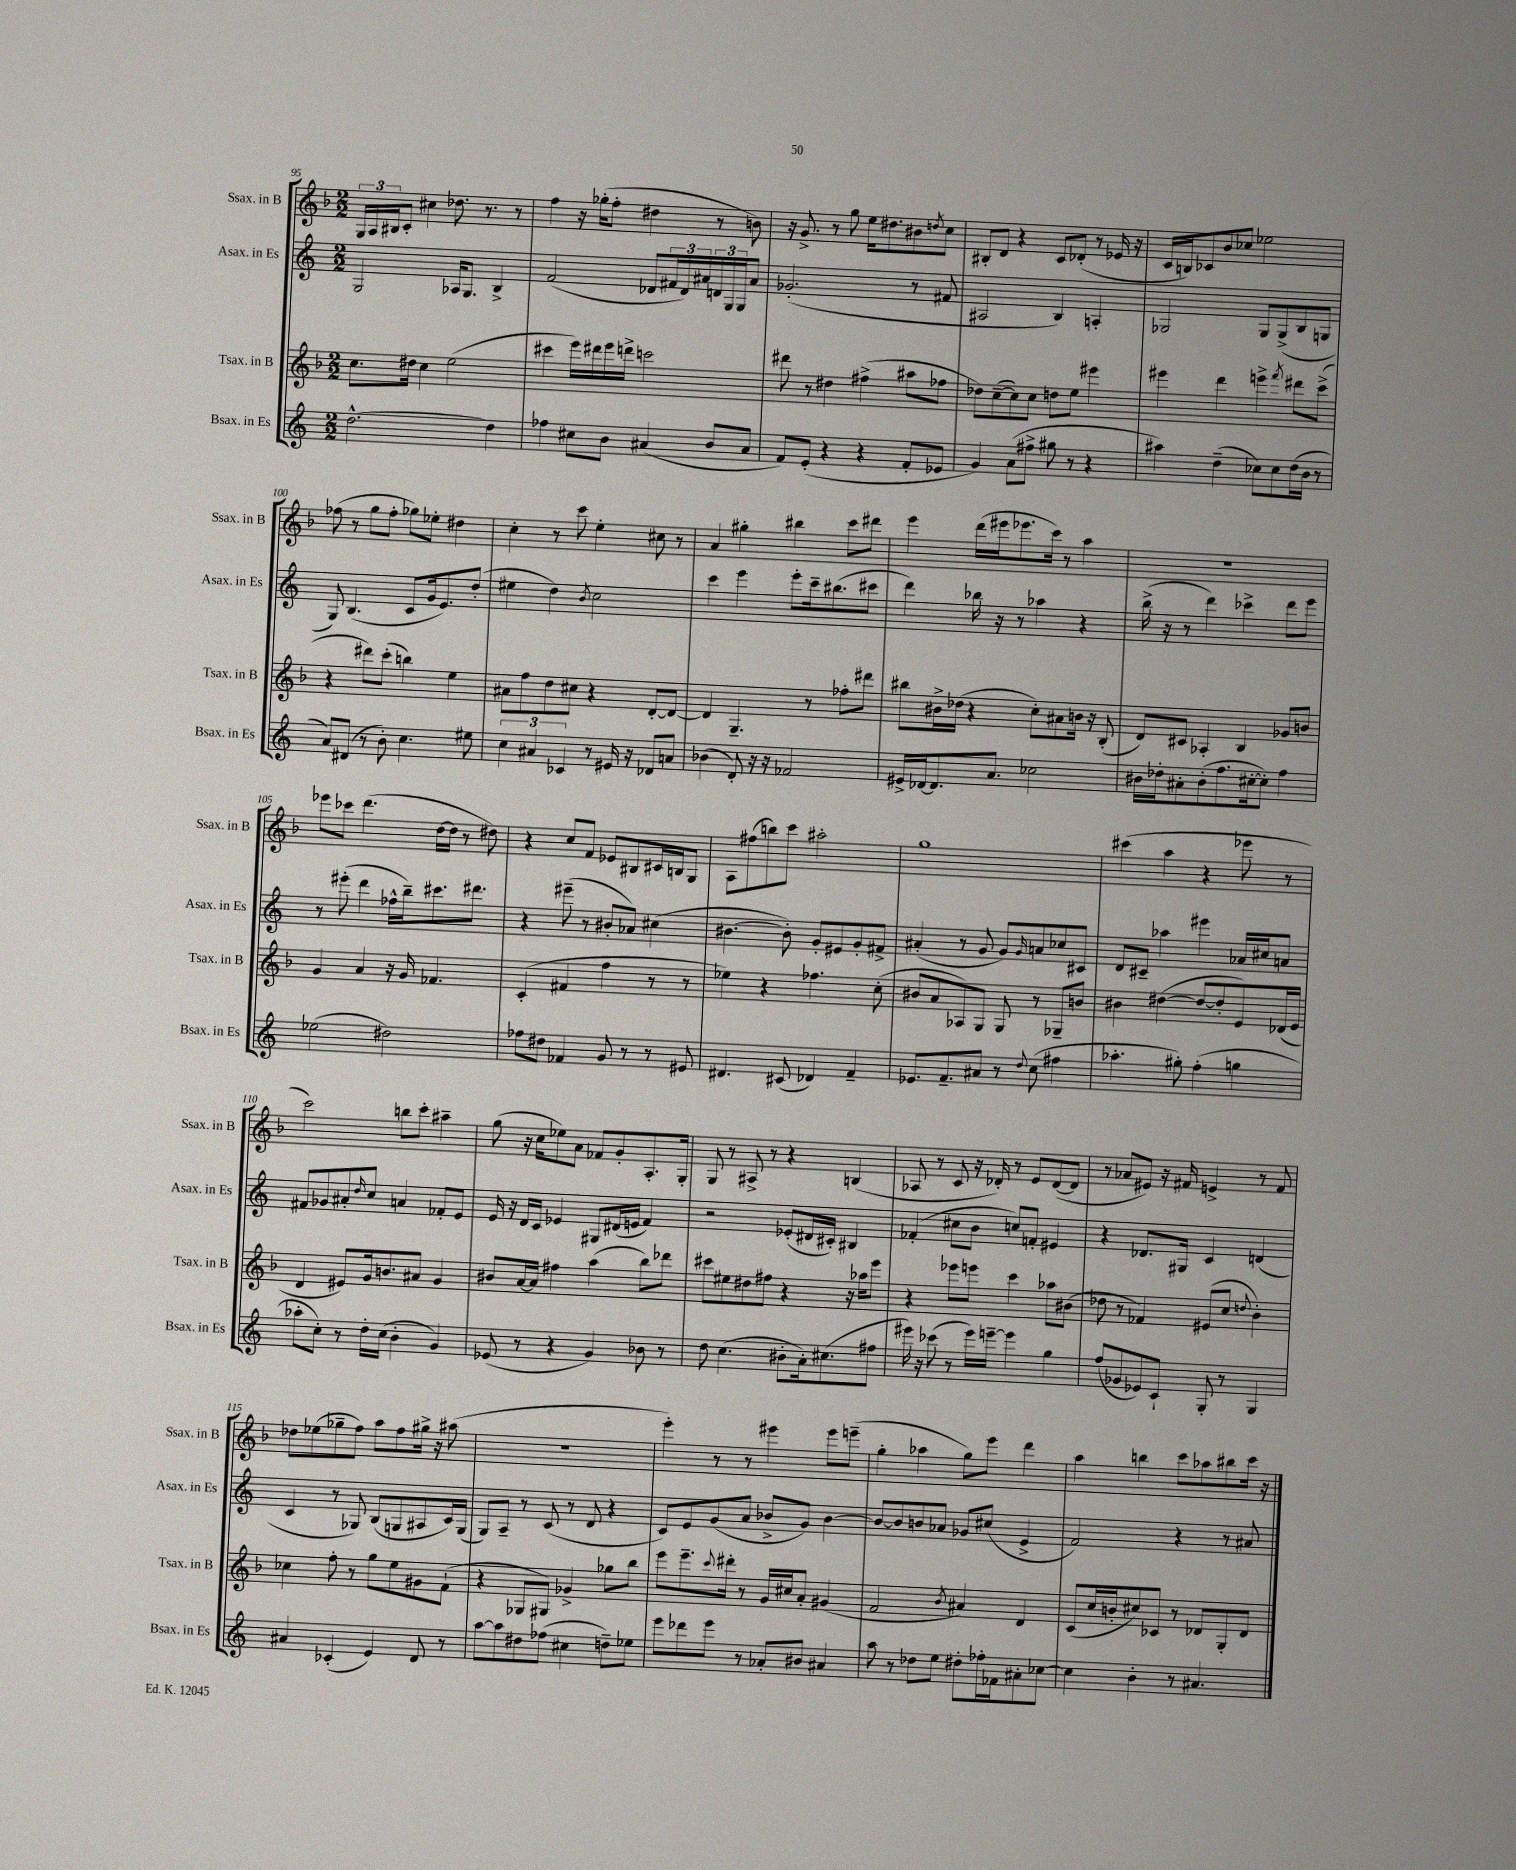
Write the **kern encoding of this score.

**kern	**kern	**kern	**kern
*staff4	*staff3	*staff2	*staff1
*clefG2	*clefG2	*clefG2	*clefG2
*k[]	*k[b-]	*k[]	*k[b-]
*M2/2	*M2/2	*M2/2	*M2/2
[2.dd^^	8.cc	2G	24G
.	.	.	24A
.	.	.	24B#
.	.	.	8c'
.	16dd#	.	.
.	4cc	.	4cc#
.	(2ee	16A-	8.dd-
.	.	8.G	.
.	.	.	8.r
4dd]	.	4B^	.
.	.	.	8r
=	=	=	=
4ff-	4ccc#	(2f	4ff
8cc#	16eee)	.	16r
.	16ddd#	.	(16gg-'
8b	16eee	.	8ff'
.	16ddd^	.	.
(4a#	2ccc	8d-	4dd#
.	.	24f#	.
.	.	24d-)	.
.	.	24a#	.
8b	.	24d	8r
.	.	24G	.
.	.	24G	.
8a#	.	8a#	8b)
=	=	=	=
8f)	8ddd#	(2.g-'	16r
.	.	.	8.g^
(8e'	8r	.	.
4r	4dd#	.	8r
.	.	.	8gg
4r	(4ff#^	.	16ee
.	.	.	8.dd#
8f'	8aa#	8r	8b#
.	.	.	8qdd
8e-	8ff-	8f#	8cc
=	=	=	=
4g)	8dd-)	2A#	8B#'
.	([8cc~	.	8d
(8a	8cc])	.	4r
8ff#^	8cc	.	.
8gg#	8dd	4B)	8c
8r	8ee	.	(8d-'
4r	4eee#	4A'	8r
.	.	.	16e-
.	.	.	16r
=	=	=	=
4aa#)	4eee#	2G-	16c
.	.	.	16B)
.	.	.	8c-
(4dd~	4ddd	.	8b-
.	.	.	8cc-
8cc-)	4eee^	8G-	2ee-
8cc-	.	(8G-^	.
.	8qfff	.	.
(16dd	8ddd#	8B	.
16b	.	.	.
8r	(8ccc^	8G	.
=	=	=	=
8a)	4r	8G)	(8ff-
(8d#	.	(4.B	8r
8r	8ddd#)	.	8gg
8b')	(8ccc'	.	8ff-'
4.cc	4bb)	8c	8gg-)
.	.	16g	8ee-'
.	.	8.e)	.
.	4ee	.	4dd#
8ee#	.	(8dd'	.
=	=	=	=
6cc	8a#	4ee#	4cc'
.	8ff	.	.
6a#	.	.	.
.	8dd	4dd)	8r
6c-	.	.	.
.	8cc#	.	8ccc
.	.	8qb	.
8r	4r	2cc	4ee'
16e#	.	.	.
16r	.	.	.
8d-	[8d'	.	8cc#
8a	8d_	.	8r
=	=	=	=
(4b-	4d]	4ccc	4a
8d')	4.G~	4eee	4gg#'
16r	.	.	.
16r	.	.	.
2f-	.	8eee'	4bb#
.	8r	16ccc~	.
.	.	(8.bb#	.
.	8ff-'	.	8ccc
.	8ddd#	8ccc#	8ddd#
=	=	=	=
16e#^	8bb#	4ddd)	4eee
[16d-	.	.	.
8.d-]	16b#^	.	.
.	(16dd-	.	.
.	4r	16bb-	(16ddd
8.a	.	16r	16eee#
.	.	8r	8.eee-
2cc-	8cc')	4aa-	.
.	.	.	16ccc)
.	8a#	.	8r
.	16b	4r	4aa
.	16r	.	.
.	(8B-'	.	.
=	=	=	=
16b#	8d)	(16bb^	1r
16dd-'	.	16r	.
8a#'	8c#	8r	.
(8b#'	4A-'	4ddd)	.
8.ff	.	.	.
.	4B-	4ccc-^	.
[16cc#'	.	.	.
8cc#'])	.	.	.
4ff	8g-	8ddd	.
.	8b	8eee	.
=	=	=	=
(2ee-	4g	8r	8eee-
.	.	(8eee#'	8ccc-
.	4a	4ddd	(4.ddd
2dd#)	16r	16ff-^^	.
.	16g	16bb~)	.
.	4.f-	8.ccc#	[16dd
.	.	.	16dd]
.	.	.	8r
.	.	8.ddd#	.
.	.	.	8dd#)
=	=	=	=
8ff-	(4c'	4r	4r
8dd#	.	.	.
4f-	4f#	(8eee#~	8cc
.	.	8r	8f
8g	4ff	8b#'	8e-
8r	.	8a-)	8B#
8r	8r	(4cc#	16c#
.	.	.	16B
8e#	8r	.	8G
=	=	=	=
4.d#	4ee-)	[4.b#	8A
.	.	.	(8ff#
.	4r	.	8bb)
(8c#	.	8b#'])	8ccc
4d-)	4.ff-	8g'	2aa#'
.	.	8e#	.
4f~	.	8g'	.
.	(8cc'	8f#^	.
=	=	=	=
8.e-	8b#	(4a#'	1gg
.	8a	.	.
8.f~	.	.	.
.	8A-)	8r	.
8a#	8G	8g	.
8r	8G	8g)	.
8qqdd	.	16qqg	.
(8cc	8r	8a	.
4ff#	8G-~	8cc-	.
.	8b	8c#	.
=	=	=	=
4.aa-'	4b#	8d	(4ccc#
.	.	8c#~	.
.	([4dd#	4aa-	4aa
8gg#')	.	.	.
(4ff'	8dd#_	4eee#	4r
.	8dd#']	.	.
4gg	8e)	16a-	8eee-
.	.	16cc#	.
.	(16d-	8a	8r
.	16e	.	.
=	=	=	=
8aa-'	4d	8f#	2ccc)
8cc')	.	8g-	.
8r	8e#)	8a#'	.
.	.	16qqdd	.
16dd'	16g	8cc	.
(16cc	8.b	.	.
4b'	.	4a	8bb
.	8a#	.	8ccc'
4g)	4g	8f-'	4aa#~
.	.	8e	.
=	=	=	=
(8e-	8b#	16e	(8gg
.	.	16r	.
8r	[16a	16d	16r
.	16a]	16c	16cc
4r	4ff#	4e-	8ee-)
.	.	.	8a
4g)	(4aa	8G#	8f-
.	.	(16d#	8g'
.	.	16e	.
8b-	8bb-)	4f)	8.A'
8r	8ddd-	.	.
.	.	.	16G'
=	=	=	=
8dd	8ccc#	2r	8G
(4.cc	8ee#	.	8r
.	8dd#	.	8A#^
.	8ff#	.	8r
8b#'	4r	(8e-'	4r
16a')	.	16d#	.
(8.cc#	.	16c#')	.
.	16r	4B#	(4B
.	16aa-	.	.
8ff#	8eee	.	.
=	=	=	=
16eee#)	4r	(4f-'	8A-
16r	.	.	.
(8ccc-	.	.	8r
8r	8eee-	8cc#	8c
16eee#)	8eee	8b	16r
[16eee~	.	.	16d-')
4eee]	4ccc	8cc)	8r
.	.	8f'	8e
4gg	8aa-	4e#	([8d-
.	(8b#	.	8d-]
=	=	=	=
(8ff	8dd-	4r	8r
8g-	8r	.	8a-
8e-)	4f-)	8.d-	8e#)
8c`	.	.	16r
.	.	16G#	16f#
8G'	(8e#	4c	4e^
8r	8cc	.	.
.	8qqdd	.	.
4G	4b-')	(4d	8r
.	.	.	8f#
=	=	=	=
4a#	4cc-	4c	8dd-
.	.	.	(8ee-
(4c-'	8ff'	8r	8gg-~
.	8r	8G-)	8ff)
4e)	8gg	(8B	8aa
.	8ee	8G	8ff
8d	8g#	8A#	16gg#^
.	.	.	16r
8r	(8f`	16c)	(8aa#
.	.	(16G	.
=	=	=	=
[8aa	4r	8G)	1r
8aa]	.	8A~	.
8dd#	8G-	8r	.
(8ff-	8G#)	(8c	.
4cc#	4g-^	8r	.
.	.	8d	.
8dd~)	8gg-	4r	.
8ee-	8bb-	.	.
=	=	=	=
8eee	8eee	8c)	4eee')
8ddd-	8.eee~	8e	.
8eee	.	(8g	8r
.	8qqccc	.	.
.	16ddd#'	.	.
8r	8r	8a	8r
8a-'	16g	8b-^	4eee#
.	16cc#	.	.
8b#	8a'	8g)	.
4a#	(4g#	[4b-	8eee#
.	.	.	(8eee~
=	=	=	=
8aa	2f	8b-_	4gg'
8r	.	8b-]	.
8dd-	.	8b	4aa-
8ee	.	8a-	.
.	8qb-	.	.
8dd#'	4a#)	8g-	8gg)
16ff-'	.	(8cc#	8eee
16f-	.	.	.
8a#'	4d	4e^	4ddd
[8cc-	.	.	.
=	=	=	=
4cc-]	(8c	2f)	4aa
.	16cc	.	.
.	16b'	.	.
4b'	8cc#)	.	4bb
.	8c-	.	.
8r	8r	4r	8ccc
4.a#	8d-	.	8aa-
.	8G'	8r	8bb#
.	8d-	8a#	16ccc
.	.	.	16r
==	==	==	==
*-	*-	*-	*-
